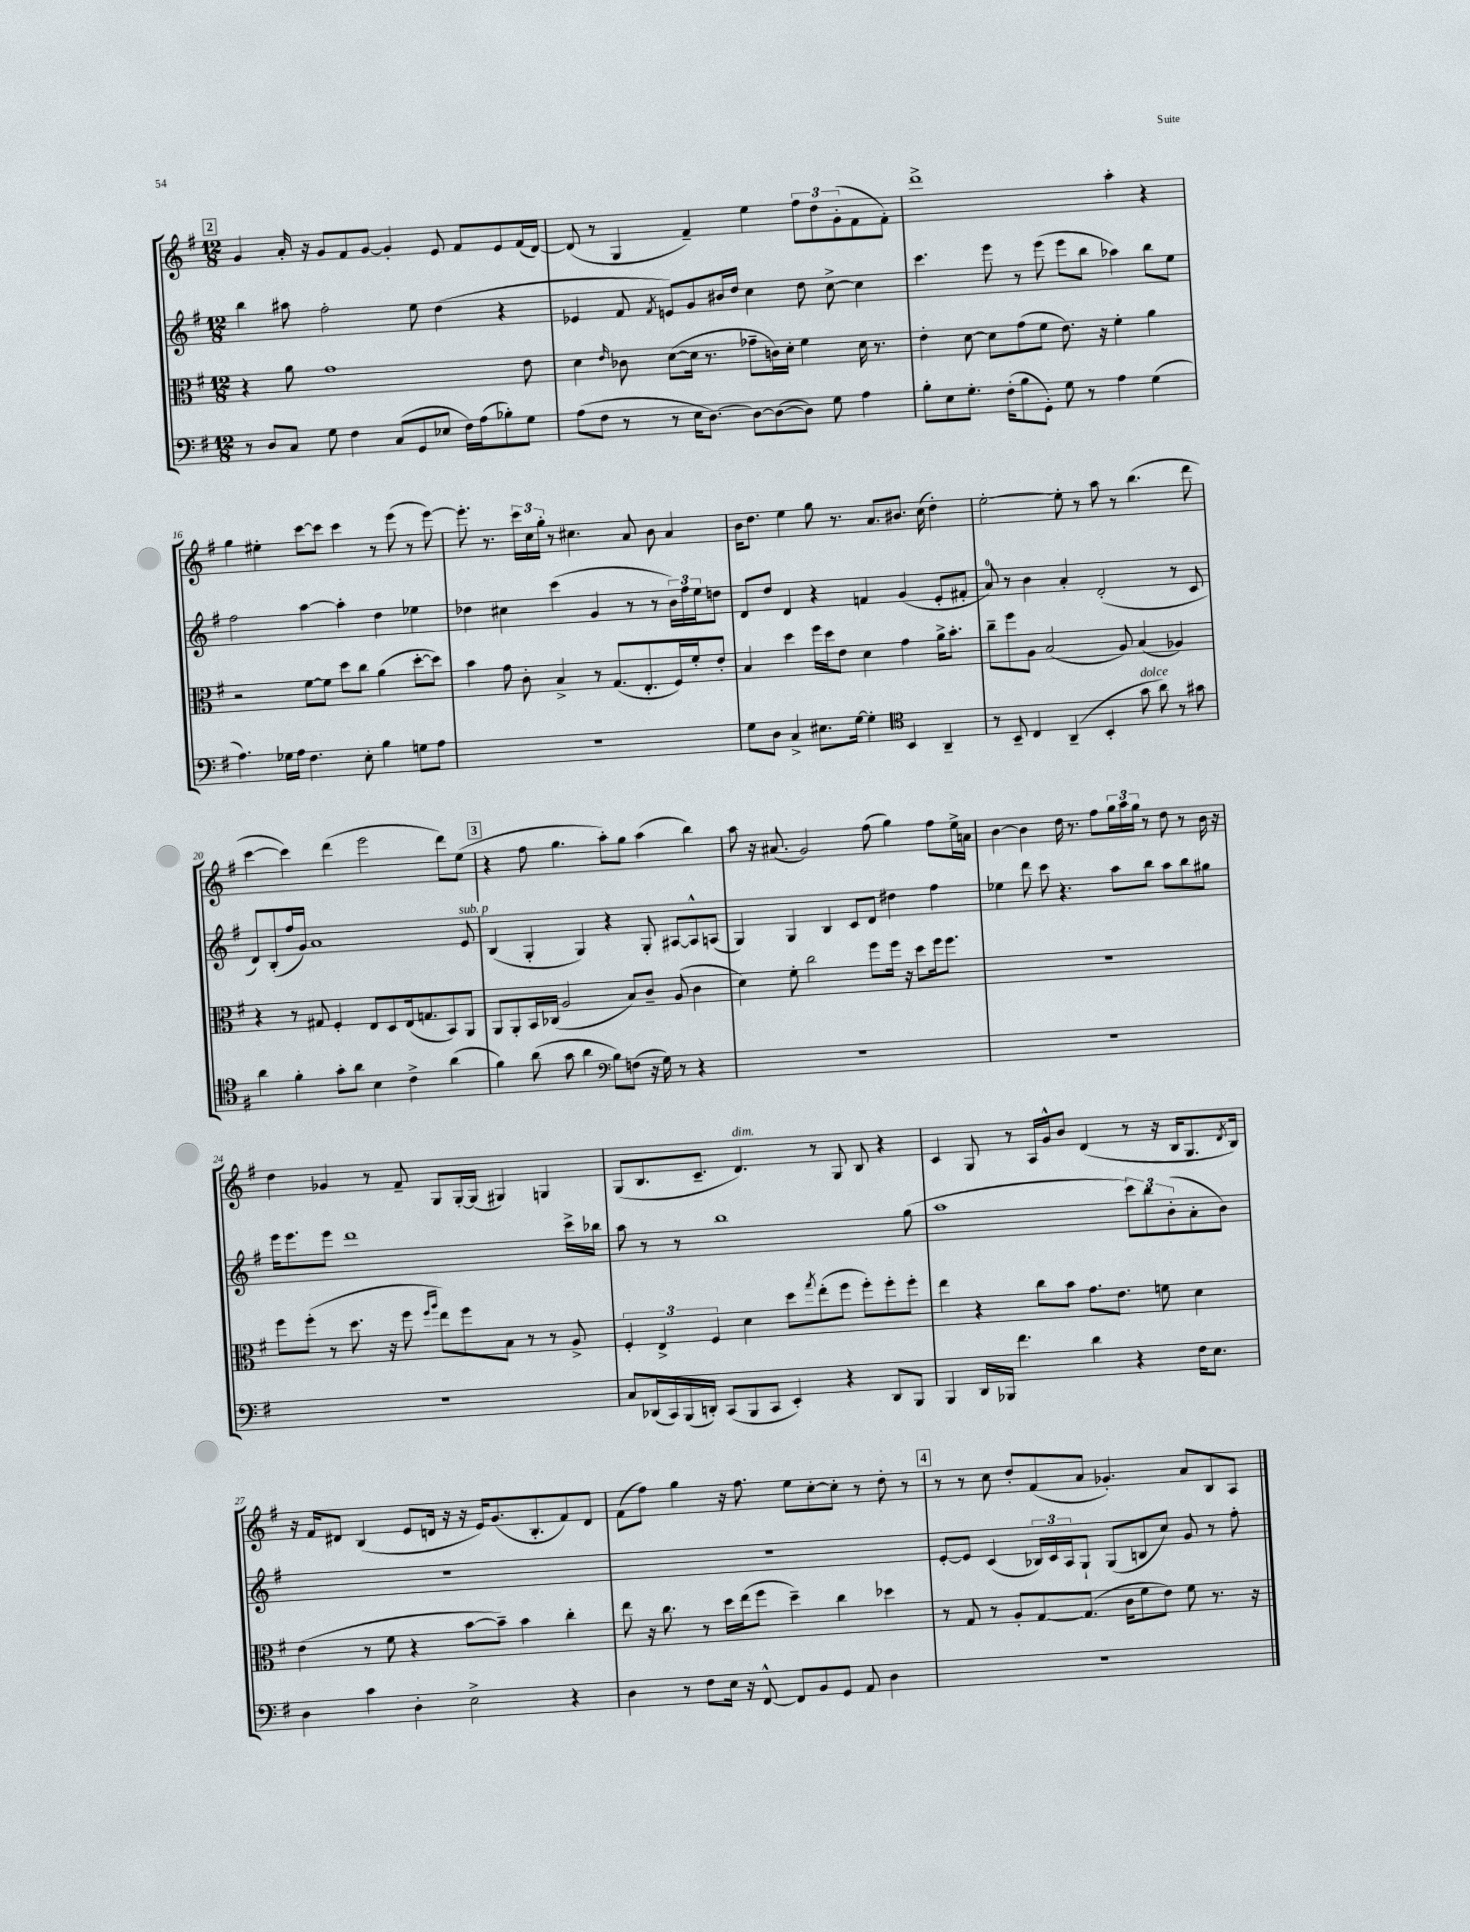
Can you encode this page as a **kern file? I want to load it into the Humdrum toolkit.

**kern	**kern	**kern	**kern
*staff4	*staff3	*staff2	*staff1
*clefF4	*clefC3	*clefG2	*clefG2
*k[f#]	*k[f#]	*k[f#]	*k[f#]
*M12/8	*M12/8	*M12/8	*M12/8
8r	4r	4bb	4g
8D	.	.	.
8C	8a	8aa#	16a'
.	.	.	16r
8G	1g	2ff#'	8g
4F#	.	.	8f#
.	.	.	[8g
(8C	.	.	4g']
8GG	.	8ee	.
8E-	.	(4dd	8e
16F#)	.	.	8f#
(16A	.	.	.
8B-')	.	4r	8e
8G	8e	.	(16f#
.	.	.	[16d)
=	=	=	=
(8A	4d	4e-	(8d]
8F#	.	.	8r
.	16qqe	.	.
8r	8c-	8f#	4G
.	.	8qf#	.
8r	([8d	8e)	.
16E	16d]	8g	4f#~)
[8.D)	8.r	.	.
.	.	16b#	.
.	.	16dd	.
8D_	8g-~	4cc	4ee
(8D_	16c)	.	.
.	16d'	.	.
8D])	4f#	8dd	12ff#
.	.	.	12dd
8G	.	[8cc^	.
.	.	.	(12g'
4A	16d	4cc]	8f#
.	8.r	.	.
.	.	.	8f#')
=	=	=	=
8B'	4e'	4.ccc	1ddd^
8E	.	.	.
8.G'	[8d	.	.
.	8d]	8eee	.
(16F#'	.	.	.
8B	(8g	8r	.
8GG')	8f#	(8eee	.
8G	8.e)	8eee	.
8r	.	8bb	.
.	16r	.	.
4A	4f#'	4aa-)	4aa'
(4G	4a	8bb	4r
.	.	8ee	.
=	=	=	=
4.A)	2r	2ff#	4gg
.	.	.	4ee#'
16G-	.	.	.
16A	.	.	.
4.F#	[8f#	[4aa	[8ccc
.	8f#]	.	8ccc]
.	8dd	4aa']	4ccc
8E'	8cc	.	.
4B	(4a	4dd	8r
.	.	.	(8eee
8G	[8dd'	4ee-	8r
8A	8dd])	.	[8eee)
=	=	=	=
1.r	4b	4dd-	8.eee']
.	.	.	8.r
.	8g	4cc#	.
.	8c'	.	24ccc
.	.	.	24cc
.	.	.	24gg'
.	4B^	(4ccc	8r
.	.	.	4.cc#
.	8r	4g	.
.	(8.G	.	.
.	.	8r	8a
.	8.E'	.	.
.	.	8r	8b
.	16F#)	24b)	4a
.	.	24ff#	.
.	16f#'	.	.
.	.	24ee	.
.	8e'	8dd	.
=	=	=	=
8G	4B	8d	16b
.	.	.	8.dd
8D	.	8dd	.
4C^	4dd	4d	4ee
8.E#	16ff#	4r	8gg
.	16dd	.	.
.	8e	.	8.r
[16G	.	.	.
4G']	4d	4f	.
.	.	.	8.a
*clefC4	*	*	*
4BB	4g	(4g	8.b#
.	.	.	(16cc
4AA~	16a^	8e'	4dd')
.	8.b'	.	.
.	.	8f#'	.
=	=	=	=
8r	8cc~	8a)	[2ee'
8BB~	8ff#	8r	.
4C	8A	4b	.
.	(2B	.	.
(4AA~	.	4a'	8ee']
.	.	.	8r
4BB'	.	(2d'	8aa
.	8A)	.	8r
8g	(4B	.	(4.bb
8a)	.	.	.
8r	4A-)	8r	.
8g#	.	8c	8ddd
=	=	=	=
4a	4r	8d)	[4ccc
.	.	(8B'	.
4f#'	8r	16ff#	4ccc])
.	.	16g)	.
.	8G#	1a	.
8g'	4F#'	.	(4ddd
8a	.	.	.
4B	8E	.	2eee
.	8D	.	.
4c^	(16E	.	.
.	8.G	.	.
(4a	8BB)	.	8ddd)
.	8AA	8e	(8ee
=	=	=	=
4f#)	8AA	(4B	4r
.	8AA'	.	.
(8a	16BB	4G'	8ff#
.	(16C-	.	.
8g	2A	.	4.gg
4a	.	4G)	.
*clefF4	*	*	*
8B)	.	4r	8aa')
(8F	8B)	.	8gg
16r	8c~	8G'	(4aa
16G)	.	.	.
8r	(8A	[8A#	.
4r	4c	8A#^^]	4bb)
.	.	(8A	.
=	=	=	=
1.r	4d)	4G)	8aa
.	.	.	16r
.	.	.	(8.a#
.	8f#'	4G	.
.	2cc	.	2g)
.	.	4B	.
.	.	8c	.
.	8ff#	8d	(8ff#
.	16ff#	4dd#	4gg)
.	16r	.	.
.	8dd	.	.
.	16ff#	4ff#	8ff#
.	8.ff#	.	.
.	.	.	16ee^
.	.	.	16a
=	=	=	=
1.r	1.r	4ee-	[4b
.	.	8ddd	4b]
.	.	8ccc	.
.	.	4.r	16dd
.	.	.	8.r
.	.	.	8ff#
.	.	8aa	24gg
.	.	.	24aa
.	.	.	24gg
.	.	8bb	8r
.	.	8aa	8dd
.	.	8bb	8r
.	.	8gg#	16b
.	.	.	16r
=	=	=	=
1.r	8ff#	16eee	4dd
.	.	8.eee	.
.	(8ff#'	.	.
.	8r	8eee	4g-
.	8.dd	1ddd	.
.	.	.	8r
.	16r	.	.
.	8ff#	.	8f#~
.	16qqff#	.	.
.	16qqaa	.	.
.	8ee)	.	8G
.	8ff#	.	[16G'
.	.	.	(16G]
.	8B	.	4G#)
.	8r	.	.
.	8r	.	4G
.	8A^	16ccc^	.
.	.	16bb-	.
=	=	=	=
8C	6F#'	8aa	(8G
(16DD-	.	8r	8.B
.	6E^	.	.
16CC)	.	.	.
(16BBB	.	8r	.
16DD')	.	.	8.c~
.	6F#	.	.
(8CC	.	1bb	.
8BBB	4d	.	4.d)
8CC	.	.	.
4EE')	8dd	.	.
.	8qgg	.	.
.	(8ee'	.	8r
4r	8ff#	.	8G
.	8ff#')	.	8B
8DD	8ff#'	.	4r
8BBB	8ff#'	(8gg	.
=	=	=	=
4BBB	4ee	1aa	4c
16DD	4r	.	8G
16BBB-	.	.	.
4.f#	.	.	8r
.	8cc	.	16A
.	.	.	16g^^
.	8b	.	8b
4d	8.g	.	(4d
.	8.e	.	.
4r	.	12ccc)	8r
.	.	12bb	.
.	8f	.	16r
.	.	(12b'	.
.	.	.	16B
16F#	4d	8a'	8.G
8.E	.	.	.
.	.	8b)	.
.	.	.	8qd
.	.	.	16B)
=	=	=	=
4D	(4e	1.r	16r
.	.	.	16f#
.	.	.	8d#
4c	8r	.	(4B
.	8f#	.	.
4D'	4r	.	8e
.	.	.	16d
.	.	.	16r
2E^	[8b	.	16r
.	.	.	16e)
.	8b~])	.	(8.g
.	4b	.	.
.	.	.	8.B'
4r	4cc'	.	8f#)
.	.	.	8d
=	=	=	=
4D	8ee	1.r	(8f#
.	16r	.	8ff#)
.	8.cc	.	.
8r	.	.	4gg
8F#	8r	.	.
16E	16dd	.	16r
16r	(16ee	.	8.ff#
[8FF#^^	8ff#	.	.
8FF#]	4dd~)	.	8ee
8BB	.	.	[8cc'
8GG	4cc	.	8cc']
8AA	.	.	8r
4D	4dd-	.	8dd'
.	.	.	8r
=	=	=	=
1.r	8r	[8e'	8r
.	8G	8e]	8r
.	8r	(4c	8cc
.	8A'	.	8dd'
.	[8G	24B-)	(8f#
.	.	24c	.
.	.	24A	.
.	(8.G]	8G`	8a
.	.	(8G	4.g-')
.	16c	.	.
.	8f#	8B	.
.	8e)	8cc)	.
.	8f#	8g	8a
.	8.r	8r	8B
.	.	8ff#'	8A
.	16r	.	.
==	==	==	==
*-	*-	*-	*-
